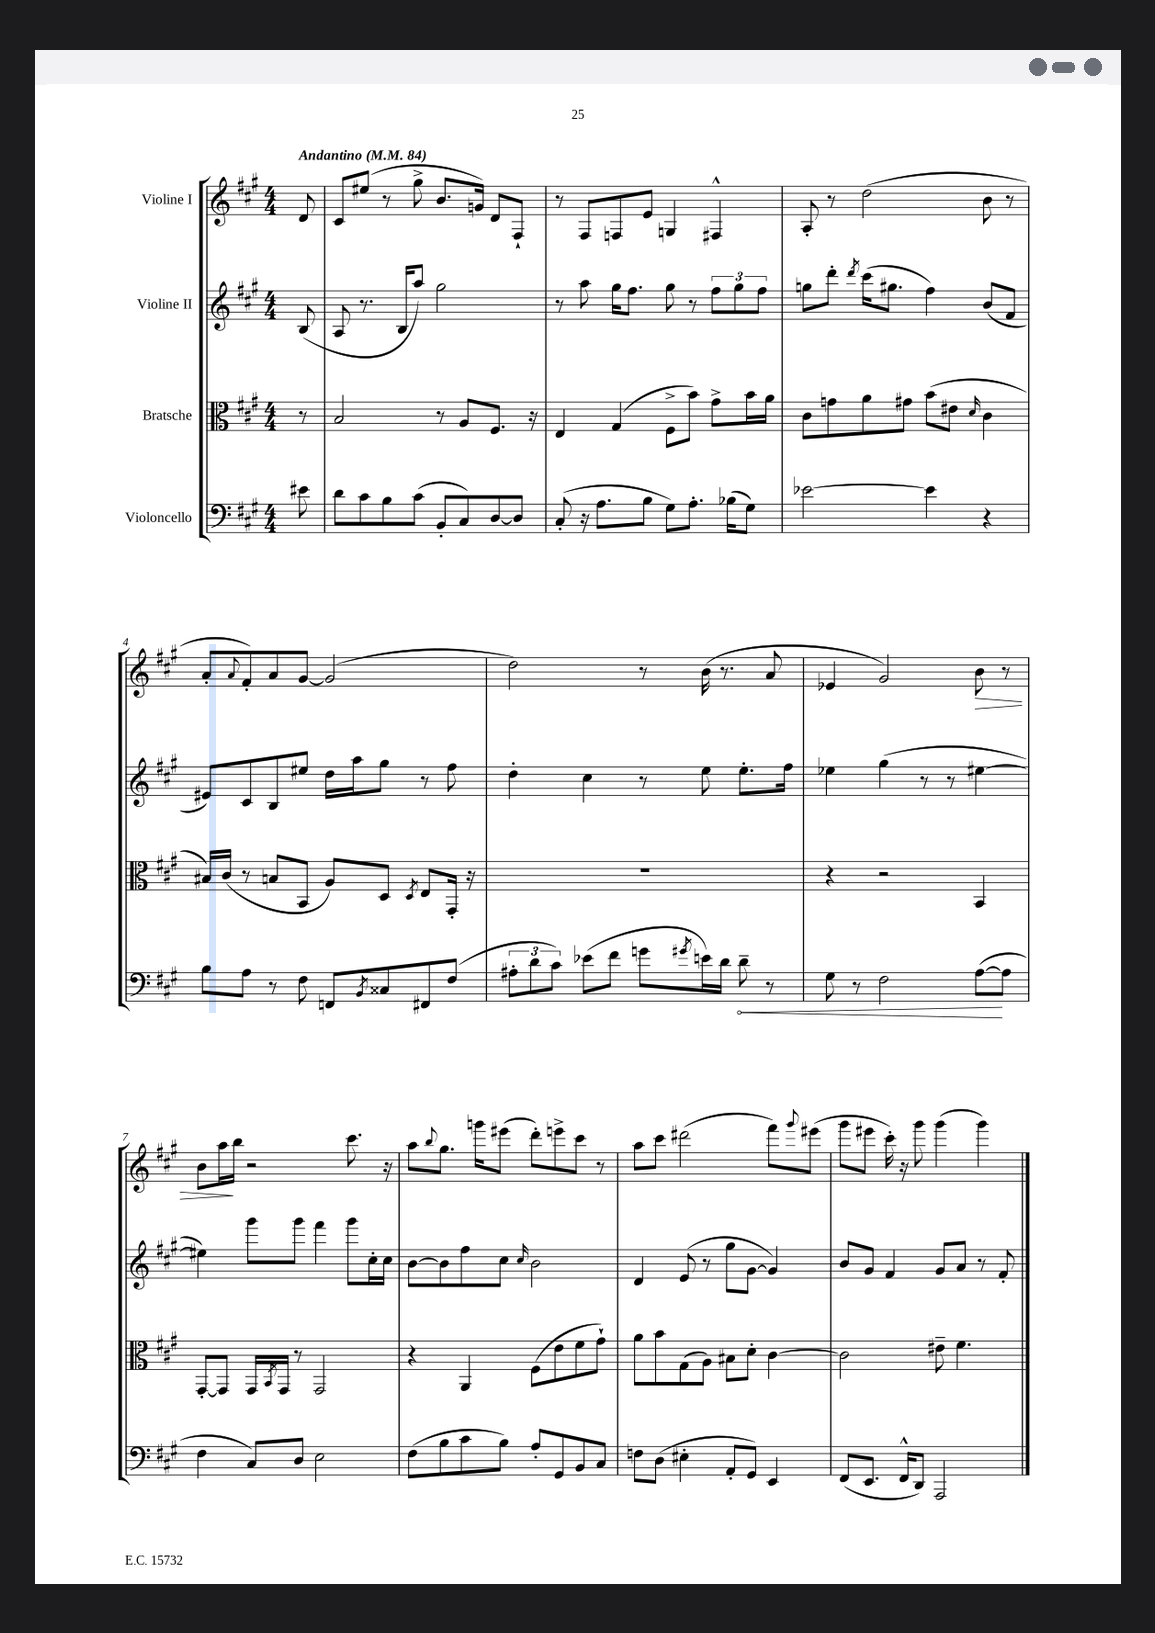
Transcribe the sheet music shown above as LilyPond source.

<<
\new StaffGroup <<
\new Staff = "s0" \with { instrumentName = "Violine I" } {
    \clef treble \key a \major \numericTimeSignature \time 4/4 \partial 8 \tempo "Andantino" 4 = 84
    d'8 |
    cis'8 eis''8( r8 gis''8-> b'8. g'16) d'8 fis8-! |
    r8 fis8 f8 e'8 g4 fis4-^ |
    a8-. r8 d''2( b'8 r8 |
    a'8-. \appoggiatura { a'8 } fis'8-.) a'8 gis'8~ gis'2( |
    d''2) r8 b'16( r8. a'8 |
    ees'4 gis'2) b'8\> r8 |
    b'8 a''16\! b''16 r2 cis'''8. r16 |
    a''8 \appoggiatura { b''8 } gis''8. g'''16 eis'''8( d'''8-.) e'''8-> cis'''8 r8 |
    a''8 cis'''8 dis'''2( fis'''8) \appoggiatura { gis'''8 } eis'''8( |
    gis'''8 eis'''8 cis'''16-.) r16 gis'''8 gis'''4( gis'''4) \bar "|." |
}
\new Staff = "s1" \with { instrumentName = "Violine II" } {
    \clef treble \key a \major \numericTimeSignature \time 4/4 \partial 8
    b8( |
    a8 r8. b16 a''8) gis''2 |
    r8 a''8 gis''16 fis''8. gis''8 r8 \tuplet 3/2 { fis''8 gis''8 fis''8 } |
    g''8 d'''8-. \acciaccatura { d'''8 } cis'''16( gis''8. fis''4) b'8( fis'8 |
    eis'8) cis'8 b8 eis''8 d''16 a''16 gis''8 r8 fis''8 |
    d''4-. cis''4 r8 e''8 e''8.-. fis''16 |
    ees''4 gis''4( r8 r8 eis''4~ |
    eis''4) gis'''8 gis'''8 fis'''4 gis'''8 cis''16-. cis''16 |
    b'8~ b'8 fis''8 cis''8 \grace { cis''16 } b'2 |
    d'4 e'8( r8 gis''8 gis'8~ gis'4) |
    b'8 gis'8 fis'4 gis'8 a'8 r8 fis'8-. \bar "|." |
}
\new Staff = "s2" \with { instrumentName = "Bratsche" } {
    \clef alto \key a \major \numericTimeSignature \time 4/4 \partial 8
    r8 |
    b2 r8 a8 fis8. r16 |
    e4 gis4( fis8-> b'8) gis'8-> b'16 a'16 |
    cis'8 g'8 a'8 gis'8 b'8( eis'8 \grace { d'16 } cis'4 |
    bis16) cis'16( r8 b8 b,8 a8) d8 \acciaccatura { d8 } e8 gis,16-. r16 |
    R1 |
    r4 r2 b,4 |
    gis,8~-. gis,8 gis,16 \acciaccatura { b,8 } gis,16 r8 gis,2 |
    r4 a,4 fis8( e'8 fis'8 gis'8-!) |
    a'8 b'8 gis8( a8) bis8 d'8-. cis'4~ |
    cis'2 eis'8-- fis'4. \bar "|." |
}
\new Staff = "s3" \with { instrumentName = "Violoncello" } {
    \clef bass \key a \major \numericTimeSignature \time 4/4 \partial 8
    eis'8 |
    d'8 cis'8 b8 cis'8( b,8-. cis8) d8~ d8 |
    cis8-.( r16 a8. b8 gis8) a8.-. bes16( gis8) |
    ees'2~ ees'4 r4 |
    b8 a8 r8 fis8 f,8 \acciaccatura { b,8 } cisis8 fis,8 fis8( |
    \tuplet 3/2 { ais8-. d'8 cis'8) } ees'8( fis'8 g'8 \acciaccatura { gis'8 } e'16) d'16 \once \override Hairpin.circled-tip = ##t d'8--\< r8 |
    gis8 r8 fis2 a8~\!( a8 |
    fis4 cis8) d8 e2 |
    fis8( b8 cis'8 b8) a8-. gis,8 b,8 cis8 |
    f8 d8( eis4-. a,8-. gis,8) e,4 |
    fis,8( e,8. fis,16-^ d,8) a,,2 \bar "|." |
}
>>
>>
